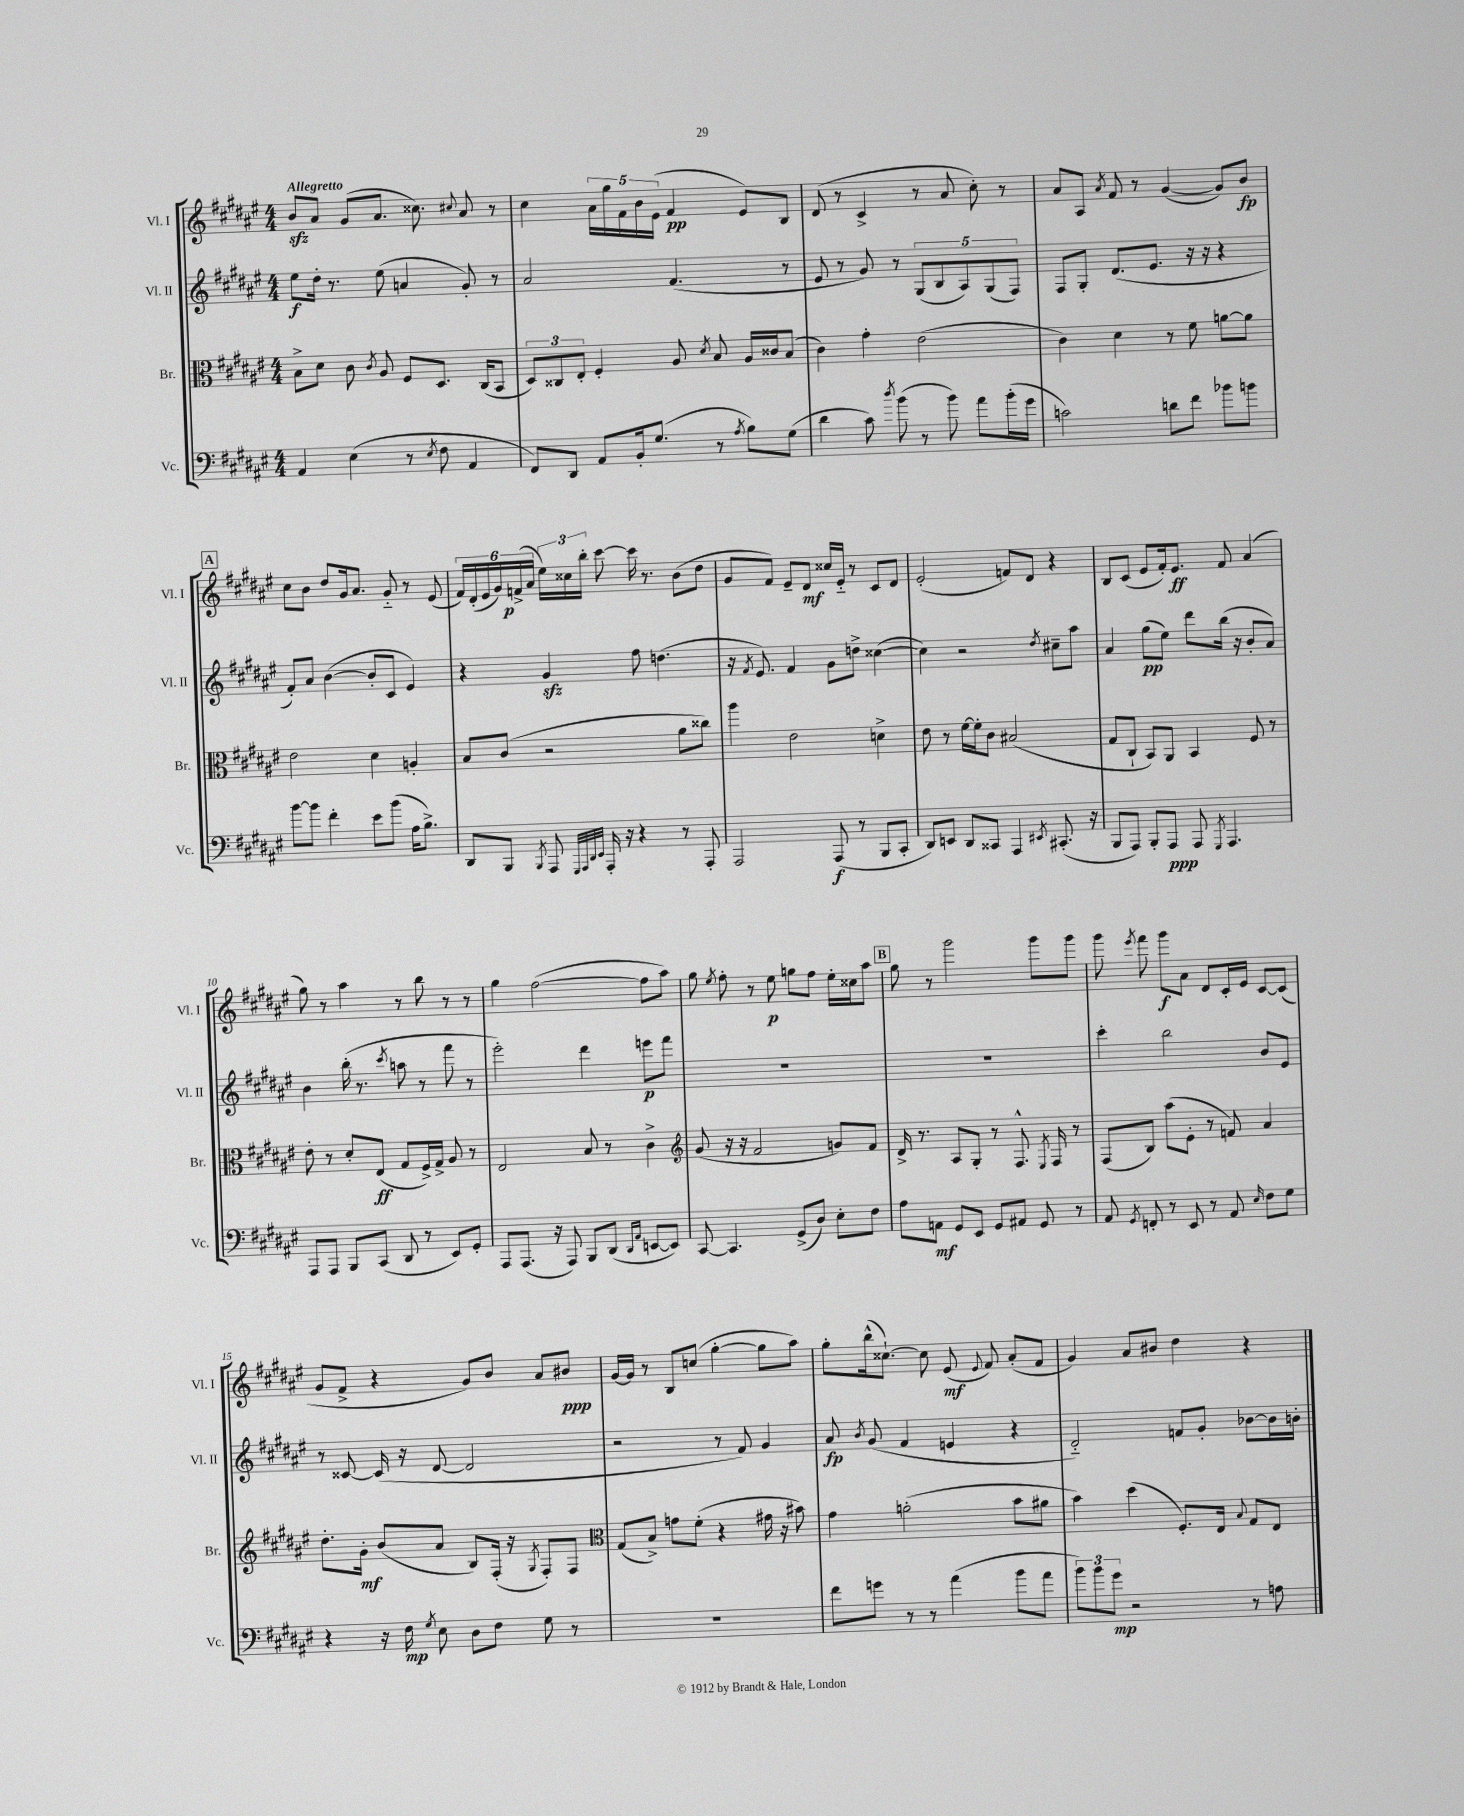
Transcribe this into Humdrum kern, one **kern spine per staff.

**kern	**kern	**kern	**kern
*staff4	*staff3	*staff2	*staff1
*clefF4	*clefC3	*clefG2	*clefG2
*k[f#c#g#d#a#e#]	*k[f#c#g#d#a#e#]	*k[f#c#g#d#a#e#]	*k[f#c#g#d#a#e#]
*M4/4	*M4/4	*M4/4	*M4/4
4AA#	8B^	8ee#	8b
.	8d#	16dd#'	8a#
.	.	8.r	.
(4E#	8c#	.	(8g#
.	8qc#	.	.
.	8A#	(8ee#	8.a#
8r	8F#	4a	.
.	.	.	8.cc##)
8qE#	.	.	.
8F#	8.D#	.	.
.	.	.	8qqcc#
4AA#	.	8g#')	8a#
.	(16C#	.	.
.	8BB	8r	8r
=	=	=	=
8FF#)	12D#)	2a#	4cc#
.	12C##	.	.
8DD#	.	.	.
.	12E#'	.	.
8AA#	4F#'	.	20a#
.	.	.	20gg#
.	.	.	20f#
16BB'	.	.	.
.	.	.	20b
(8.G#	.	.	.
.	.	.	(20e#
.	8A#	(4.f#	4f#
.	8qd#	.	.
8r	8B	.	.
8qA#	.	.	.
8B)	16A#	.	8e#)
.	16c##	.	.
(8G#	(8B	8r	8B
=	=	=	=
4d#	4c#)	8e#	(8d#
.	.	8r	8r
8c#)	4g#'	8g#)	4c#^
8qdd#	.	.	.
(8b	.	8r	.
8r	(2e#	(10G#	8r
.	.	10B	.
8b)	.	.	8a#
.	.	10A#)	.
8a#	.	.	8cc#')
.	.	(10G#	.
(16b'	.	.	8r
.	.	10F#)	.
16g#	.	.	.
=	=	=	=
2c)	4c#)	8F#	8a#
.	.	8G#'	8A#
.	.	.	8qa#
.	4d#	(8.d#	8f#
.	.	.	8r
.	.	8.e#	.
8d	8r	.	([4g#
8f#	8f#	16r	.
.	.	16r	.
8b-	[8a	4r	8g#])
8b	8a]	.	8b
=	=	=	=
[8b	2e#	8f#')	8cc#
8b]	.	8a#	8b
4f#'	.	([4b	8dd#
.	.	.	16g#
.	.	.	8.a#
8e#	4d#	8b']	.
(8b	.	8c#	8g#'~
16A#	4A'	4e#)	8r
8.B^)	.	.	.
.	.	.	(8e#
=	=	=	=
8DD#	8B	4r	24f#)
.	.	.	(24d#'
.	.	.	24e#
8BBB	(8c#	.	24g#)
.	.	.	(24f^
.	.	.	24a#
8qBBB	.	.	.
8AAA#	2r	4g#	24ee#)
.	.	.	24cc##
.	.	.	24bb'
32qqGGG#	.	.	.
32qqAAA#	.	.	.
32qqDD#	.	.	.
32qqEE#	.	.	.
16AAA#'	.	.	[8ccc#
16r	.	.	.
4r	.	8ff#	16ccc#]
.	.	.	8.r
.	.	(4.dd	.
8r	8a#	.	(8b
8AAA#'	8cc##)	.	8dd#
=	=	=	=
2AAA#	4aa#	16r	8g#
.	.	8qf#	.
.	.	8.e#)	.
.	.	.	8f#)
.	2e#	4f#	8e#~
.	.	.	8d#
(8AAA#	.	8g#	16cc##
.	.	.	16e#'~
8r	.	8dd^	8r
8BBB	4d^	([4cc##	8c#
8CC#'	.	.	8d#
=	=	=	=
8DD#)	8e#	4cc##])	(2e#'
8EE	8r	.	.
8DD#	[16f#	2r	.
.	16f#']	.	.
8CC##	8c#	.	.
4AAA#	(2B#	.	8f)
.	.	.	8d#
8qEE#	.	8qdd#	.
(8.CC#'	.	8cc#~	4r
.	.	8aa#	.
16r	.	.	.
=	=	=	=
8BBB	8G#	4a#	8B
8AAA#)	8C#`	.	(8c#
8BBB'	8BB)	(8gg#	8e#
8AAA#	8AA#	8ee#)	16f#')
.	.	.	8.e#
8AAA#	4BB	8ddd#	.
8qGGG#	.	.	.
4.AAA#	.	(16bb	8f#
.	.	16r	.
.	8F#	8b'	(4a#
.	8r	8a#)	.
=	=	=	=
8AAA#	8e#'	4b	8gg#)
8AAA#	8r	.	8r
8BBB	8d#'	(16bb'	4aa#
.	.	8.r	.
(8CC#	(8E#	.	.
.	.	8qccc#	.
8DD#	8G#	8aa	8r
8r	16F#^)	8r	8bb
.	16G#^	.	.
8EE#)	8A#	8fff#	8r
8GG#'	8r	8r	8r
=	=	=	=
8AAA#	2E#	2eee#')	4gg#
(8.AAA#	.	.	.
.	.	.	([2ff#
16r	.	.	.
8AAA#)	.	.	.
8BBB	8B	4ddd#	.
(8DD#	8r	.	.
16qqDD#	.	.	.
16qqAA#	.	.	.
[8EE	4c#^	8eee	8ff#]
8EE])	.	8fff#	8aa#)
=	=	=	=
*	*clefG2	*	*
[8CC#	(8g#	1r	8gg#
.	.	.	8qee#
4.CC#]	16r	.	8ff#'
.	16r	.	.
.	2f#	.	8r
.	.	.	8ee#
(8GG#^	.	.	8gg
8D#)	.	.	8ff#
8E#'	8g)	.	16ee#'
.	.	.	16cc##
8F#	8f#	.	8aa#
=	=	=	=
8A#	16d#^	1r	8gg#
.	8.r	.	.
8AA	.	.	8r
8GG#	8A#	.	2ggg#
8EE#	8G#'	.	.
8GG#	8r	.	.
8AA#	8.F#^^	.	.
8GG#	.	.	8ggg#
.	8qE#	.	.
.	16F#	.	.
8r	8r	.	8ggg#
=	=	=	=
8AA#	(8F#	4ccc#'	8ggg#
8qGG#	.	.	8qeee#
8FF'	8B)	.	8fff#
8r	(8aa#	2bb	8ggg#
8EE#	8e#'	.	8a#
8r	8r	.	8d#
8AA#	8f)	.	16c#'
.	.	.	16e#
16qqE#	.	.	.
8F#	4a#	8b	[8c#
8G#	.	8e#	(8c#]
=	=	=	=
4r	8.dd#'	8r	8g#
.	.	[8c##	8f#^
.	16g#'	.	.
16r	(8b	(16c##]	4r
16F#	.	16r	.
8qG#	.	.	.
8E#	8a#	[8d#	.
8D#	8B)	2d#]	8g#)
8F#	(16F#'	.	8b
.	16r	.	.
.	8qG#	.	.
8G#	8F#')	.	8a#
8r	8F#	.	8b#
=	=	=	=
*	*clefC3	*	*
1r	(8G#	2r	[16g#
.	.	.	16g#]
.	8B^)	.	8r
.	8g	.	8B
.	(8f#'	.	(8cc
.	4r	8r	[4gg#'
.	.	8f#)	.
.	16g#	4g#	8gg#]
.	16r	.	.
.	8b#)	.	8aa#)
=	=	=	=
8f#	4g#	8a#	8gg#'
.	.	8qb	.
8g	.	(8g#	(16bb^^
.	.	.	[8.cc##`)
8r	(2a'	4f#	.
8r	.	.	8cc##]
(4a#	.	4e	(8e#
.	.	.	8qqe#
.	.	.	8f#)
8b	8b	4r	(8a#'
8a#	8a#	.	8f#
=	=	=	=
12b)	4b)	2d#'~)	4g#)
12b	.	.	.
12g#	.	.	.
2r	(4dd#	.	8a#
.	.	.	8b#
.	8.F#')	8f	4dd#
.	.	8g#'	.
.	16E#	.	.
.	8qqB	.	.
8r	8G#	[8b-	4r
8A	8E#	16b-]	.
.	.	16b'	.
==	==	==	==
*-	*-	*-	*-
